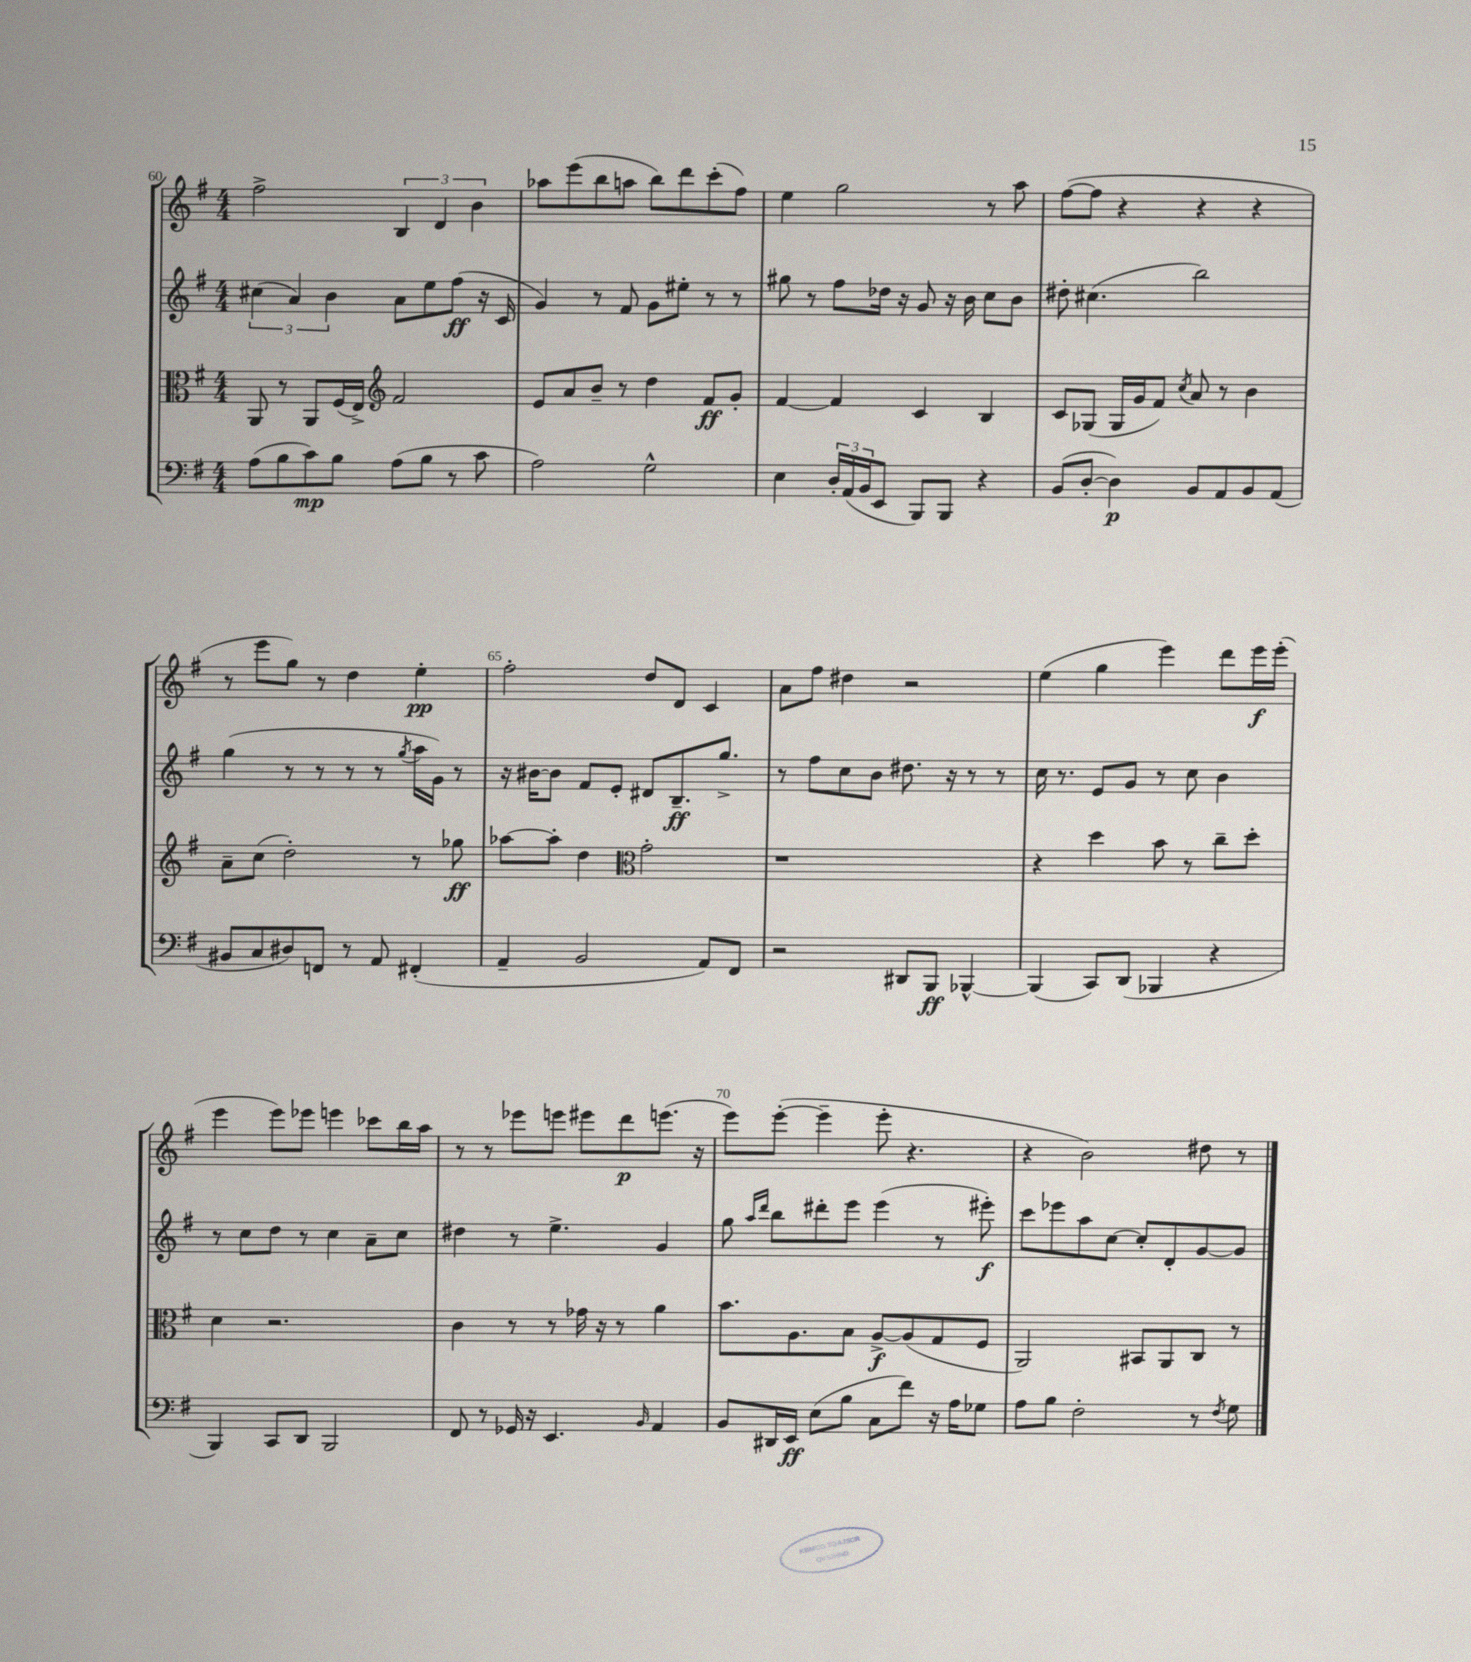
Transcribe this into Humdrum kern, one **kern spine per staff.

**kern	**dynam	**kern	**dynam	**kern	**dynam	**kern	**dynam
*part4	*part4	*part3	*part3	*part2	*part2	*part1	*part1
*staff4	*staff4	*staff3	*staff3	*staff2	*staff2	*staff1	*staff1
*clefF4	*	*clefC3	*	*clefG2	*	*clefG2	*
*k[f#]	*	*k[f#]	*	*k[f#]	*	*k[f#]	*
*M4/4	*	*M4/4	*	*M4/4	*	*M4/4	*
=60	=60	=60	=60	=60	=60	=60	=60
(8A\L	.	8AA/	.	(6cc#X\	.	2ff#^\	.
8B\	.	8r	.	.	.	.	.
.	.	.	.	6a/)	.	.	.
8c\)	mp	8AA/L	.	.	.	.	.
.	.	.	.	6b\	.	.	.
8B\J	.	(16F#/L	.	.	.	.	.
.	.	16E^/JJ)	.	.	.	.	.
*	*	*clefG2	*	*	*	*	*
(8A\L	.	2f#/	.	8a\L	.	6B/	.
8B\J	.	.	.	8ee\	.	.	.
.	.	.	.	.	.	6d/	.
8r	.	.	.	(8ff#\J	ff	.	.
.	.	.	.	.	.	6b\	.
8c\	.	.	.	16r	.	.	.
.	.	.	.	16c/	.	.	.
=61	=61	=61	=61	=61	=61	=61	=61
2A\)	.	8e/L	.	4g/)	.	8aa-X\L	.
.	.	8a/	.	.	.	(8eee\	.
.	.	8b~/J	.	8r	.	8bb\	.
.	.	8r	.	8f#/	.	8aan\J	.
2G^^\	.	4dd\	.	8g\L	.	8bb\L)	.
.	.	.	.	8ee#X'\J	.	8ddd\	.
.	.	8f#/L	ff	8r	.	(8ccc'\	.
.	.	8g'/J	.	8r	.	8ff#\J)	.
=62	=62	=62	=62	=62	=62	=62	=62
4E\	.	[4f#/	.	8gg#X\	.	4ee\	.
.	.	.	.	8r	.	.	.
24D'/LL	.	4f#/]	.	8ff#\L	.	2gg\	.
(24AA/	.	.	.	.	.	.	.
24BB/J	.	.	.	.	.	.	.
8EE/J	.	.	.	16dd-X\Jk	.	.	.
.	.	.	.	16r	.	.	.
8BBB/L)	.	4c/	.	8g/	.	.	.
8BBB/J	.	.	.	16r	.	.	.
.	.	.	.	16b\	.	.	.
4r	.	4B/	.	8cc\L	.	8r	.
.	.	.	.	8b\J	.	8aa\	.
=63	=63	=63	=63	=63	=63	=63	=63
(8BB/L	.	8c/L	.	8dd#X'\	.	([8ff#\L	.
[8D'/J	.	(8G-X/J	.	(4.cc#X\	.	8ff#\J]	.
4D\])	p	16G-/LL	.	.	.	4r	.
.	.	16g/J	.	.	.	.	.
.	.	8f#/J)	.	.	.	.	.
.	.	8qcc/	.	.	.	.	.
8BB/L	.	8a/	.	2bb\)	.	4r	.
8AA/	.	8r	.	.	.	.	.
8BB/	.	4b\	.	.	.	4r	.
(8AA/J	.	.	.	.	.	.	.
!!LO:LB:g=z
=64	=64	=64	=64	=64	=64	=64	=64
8BB#X/L	.	8a~\L	.	(4gg\	.	8r	.
8C/	.	(8cc\J	.	.	.	8eee\L	.
8D#X/)	.	2dd'\)	.	8r	.	8gg\J)	.
8FFn/J	.	.	.	8r	.	8r	.
8r	.	.	.	8r	.	4dd\	.
8AA/	.	.	.	8r	.	.	.
.	.	.	.	8qgg/	.	.	.
(4FF#X'/	.	8r	.	16aa\LL	.	4ee'\	pp
.	.	.	.	16g\JJ)	.	.	.
.	.	8gg-X\	ff	8r	.	.	.
=65	=65	=65	=65	=65	=65	=65	=65
4AA~/	.	[8aa-X\L	.	16r	.	2ff#'\	.
.	.	.	.	[16b#X\KL	.	.	.
.	.	8aa-'\J]	.	8b#\J]	.	.	.
2BB/	.	4dd\	.	8f#/L	.	.	.
.	.	.	.	8e'/J	.	.	.
*	*	*clefC3	*	*	*	*	*
.	.	2g'\	.	8d#X/L	.	8dd/L	.
.	.	.	.	8.B~/	ff	8d/J	.
8AA/L)	.	.	.	.	.	4c/	.
.	.	.	.	8.gg^/J	.	.	.
8FF#/J	.	.	.	.	.	.	.
=66	=66	=66	=66	=66	=66	=66	=66
2r	.	1r	.	8r	.	8a\L	.
.	.	.	.	8ff#\L	.	8ff#\J	.
.	.	.	.	8cc\	.	4dd#X\	.
.	.	.	.	8b\J	.	.	.
8DD#X/L	.	.	.	8.dd#X\	.	2r	.
8BBB/J	ff	.	.	.	.	.	.
.	.	.	.	16r	.	.	.
[4BBB-X^^/	.	.	.	8r	.	.	.
.	.	.	.	8r	.	.	.
=67	=67	=67	=67	=67	=67	=67	=67
(4BBB-/]	.	4r	.	16cc\	.	(4ee\	.
.	.	.	.	8.r	.	.	.
8CC/L)	.	4dd\	.	8e/L	.	4gg\	.
(8DD/J	.	.	.	8g/J	.	.	.
4BBB-X/	.	8b\	.	8r	.	4eee\)	.
.	.	8r	.	8cc\	.	.	.
4r	.	8cc~\L	.	4b\	.	8ddd\L	.
.	.	8dd'\J	.	.	.	16eee\L	f
.	.	.	.	.	.	(16eee'\JJ	.
!!LO:LB:g=z
=68	=68	=68	=68	=68	=68	=68	=68
4BBB/)	.	4d\	.	8r	.	4eee\	.
.	.	.	.	8cc\L	.	.	.
8CC/L	.	2.r	.	8dd\J	.	8eee\L)	.
8DD/J	.	.	.	8r	.	8eee-X\J	.
2BBB/	.	.	.	4cc\	.	4eeen\	.
.	.	.	.	8a~\L	.	8ccc-X\L	.
.	.	.	.	8cc\J	.	16bb\L	.
.	.	.	.	.	.	16aa\JJ	.
=69	=69	=69	=69	=69	=69	=69	=69
8FF#/	.	4c\	.	4dd#X\	.	8r	.
8r	.	.	.	.	.	8r	.
16GG-X/	.	8r	.	8r	.	8eee-X\L	.
16r	.	.	.	.	.	.	.
4.EE/	.	8r	.	4.ee^\	.	8eeen\J	.
.	.	16g-X\	.	.	.	8eee#X\L	.
.	.	16r	.	.	.	.	.
.	.	8r	.	.	.	8ddd\	p
16qqBB/	.	.	.	.	.	.	.
4AA/	.	4a\	.	4g/	.	(8.eeen\J	.
.	.	.	.	.	.	16r	.
=70	=70	=70	=70	=70	=70	=70	=70
8BB/L	.	8.b\L	.	8gg\	.	8eee\L)	.
.	.	.	.	16qqaa/LL	.	.	.
.	.	.	.	16qqddd/JJ	.	.	.
16DD#X/L	.	.	.	8bb\L	.	([8eee'\J	.
16EE/JJ	ff	8.A\	.	.	.	.	.
(8E\L	.	.	.	8ddd#X'\	.	4eee~\]	.
8B\J	.	8B\J	.	8eee\J	.	.	.
8C\L	.	[8A^/L	f	(4eee\	.	8eee'\	.
8f#\J)	.	(8A/]	.	.	.	4.r	.
16r	.	8G/	.	8r	.	.	.
16A\KL	.	.	.	.	.	.	.
8G-X\J	.	8F#/J	.	8eee#X'\)	f	.	.
=71	=71	=71	=71	=71	=71	=71	=71
8A\L	.	2AA/)	.	8ccc\L	.	4r	.
8B\J	.	.	.	8eee-X\	.	.	.
2F#'\	.	.	.	8aa\	.	2b\)	.
.	.	.	.	[8cc\J	.	.	.
.	.	8BB#X/L	.	8cc'/L]	.	.	.
.	.	8AA/	.	8d'/	.	.	.
8r	.	8C/J	.	[8g/	.	8dd#X\	.
8qF#/	.	.	.	.	.	.	.
8G\	.	8r	.	8g/J]	.	8r	.
==	==	==	==	==	==	==	==
*-	*-	*-	*-	*-	*-	*-	*-
